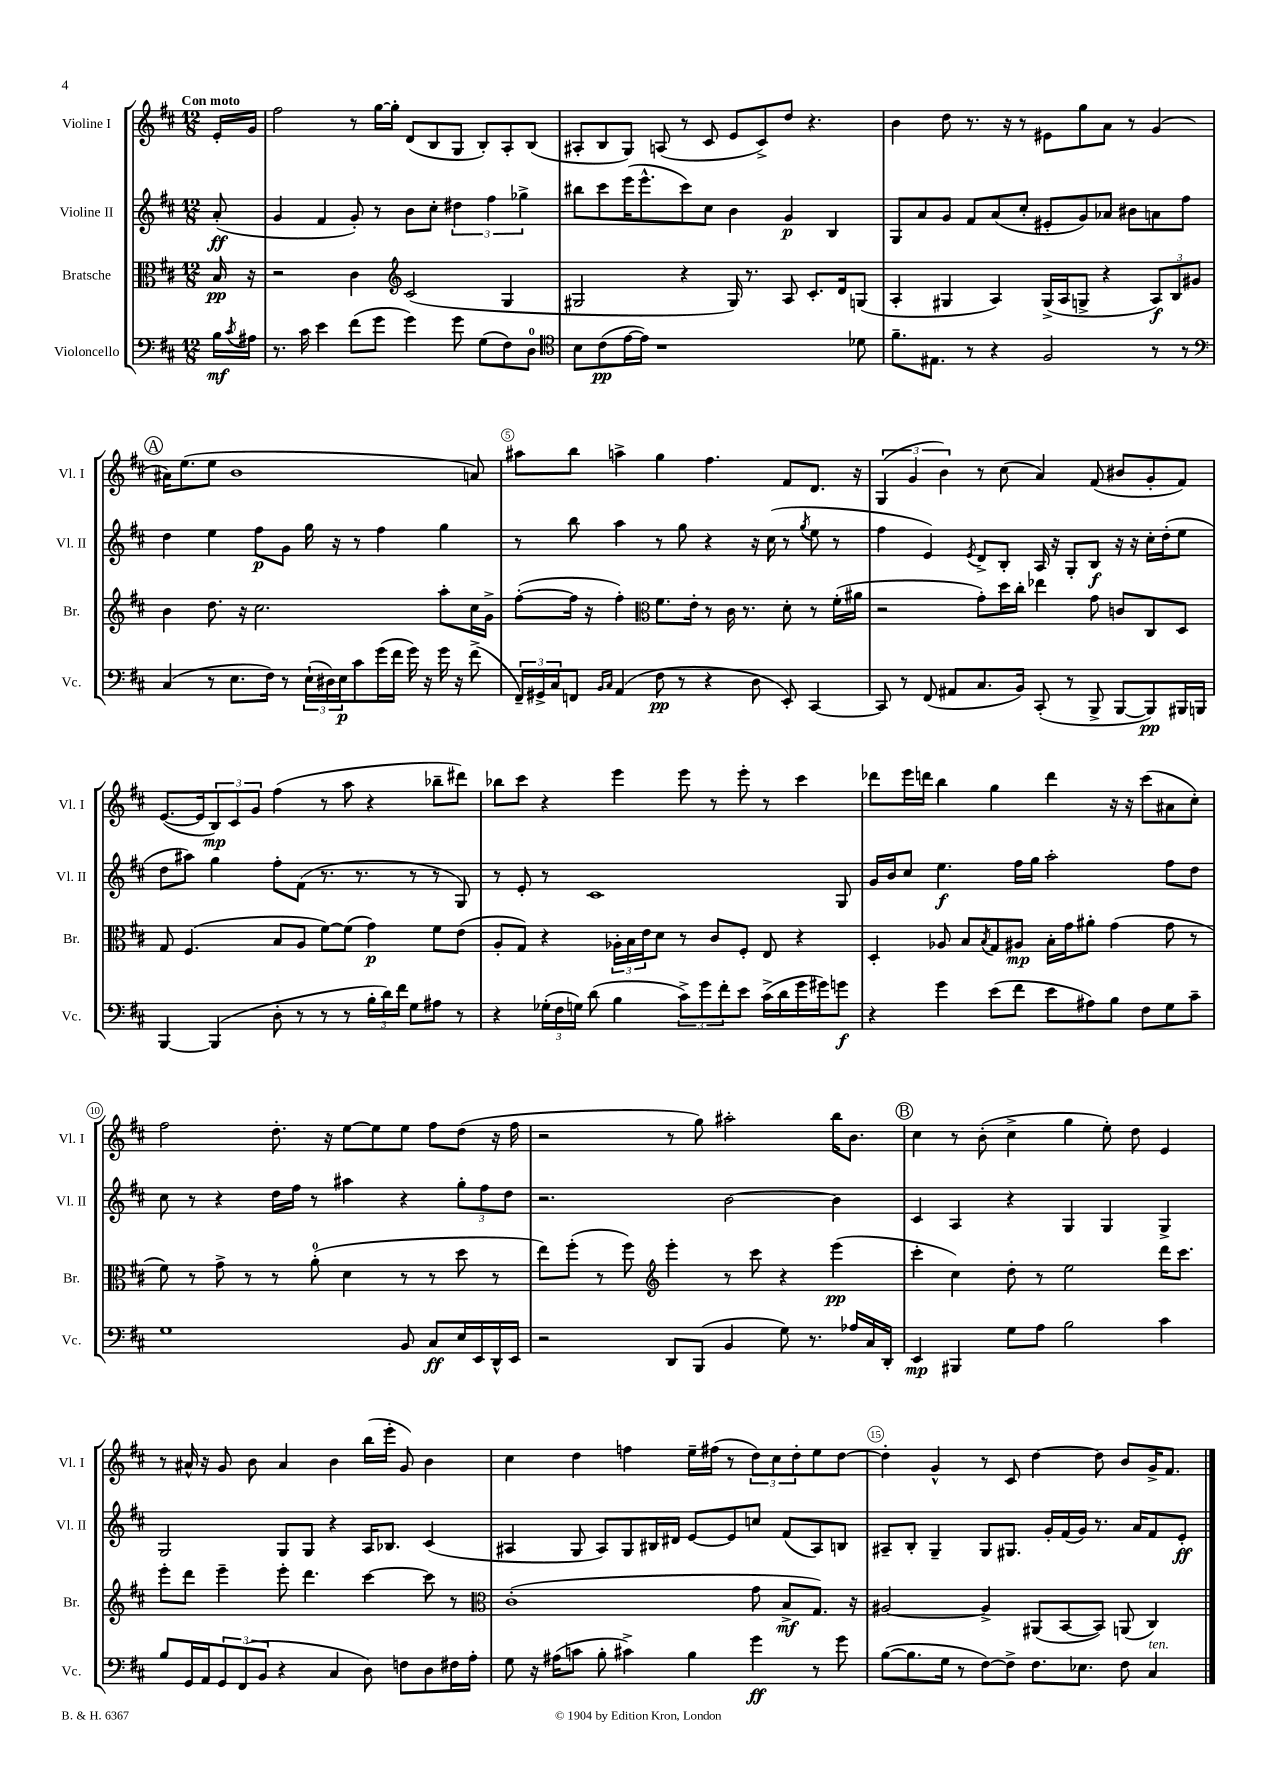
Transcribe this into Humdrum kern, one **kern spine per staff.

**kern	**kern	**kern	**kern
*staff4	*staff3	*staff2	*staff1
*clefF4	*clefC3	*clefG2	*clefG2
*k[f#c#]	*k[f#c#]	*k[f#c#]	*k[f#c#]
*M12/8	*M12/8	*M12/8	*M12/8
16B	16B	(8a'	16e'
8qc#	.	.	.
16A#	16r	.	16g
=	=	=	=
8.r	2r	4g	2ff#
16c#	.	.	.
4e	.	4f#	.
(8f#	4c#	8g')	8r
8g	.	8r	[16gg
.	.	.	16gg']
*	*clefG2	*	*
4g)	(2c#	8b	(8d
.	.	8cc#'	8B
8g	.	6dd#	8G
(8G	.	.	8B')
.	.	6ff#	.
8F#)	4G	.	8A'
.	.	6gg-^	.
8D	.	.	(8B
=	=	=	=
*clefC4	*	*	*
8B	2G#	8bb#	8A#'
(8c#	.	8ccc#	8B
[16e	.	(16eee	8G)
16e])	.	8.eee^^	.
1r	.	.	(8A
.	4r	8ccc#)	8r
.	.	8cc#	8c#
.	16G#)	4b	8e
.	8.r	.	.
.	.	.	8c#^)
.	8A	4g	8dd
.	8.c#'	.	4.r
.	.	4B	.
.	16d	.	.
8d-	(8G	.	.
=	=	=	=
8.f#~	4A'	8G	4b
.	.	8a	.
8.E#	.	.	.
.	4G#	8g	8dd
8r	.	8f#	8.r
4r	4A)	(8a	.
.	.	.	16r
.	.	8cc#'	8r
2F#	(16G#^	8e#'	8e#
.	16A	.	.
.	8G^	8g)	8gg
.	4r	8a-	8a
.	.	8b#	8r
8r	12A)	8a	(4g
.	12B	.	.
8r	.	8ff#	.
.	12g#	.	.
=	=	=	=
*clefF4	*	*	*
(4C#	4b	4dd	16a#)
.	.	.	(8.ee
8r	8.dd	4ee	8ee
8.E	.	.	1b
.	16r	.	.
.	2.cc#	8ff#	.
16F#)	.	.	.
8r	.	8g	.
(24E`	.	16gg	.
24D#)	.	.	.
.	.	16r	.
24E	.	.	.
8c#	.	8r	.
(16g	.	4ff#	.
16f#	.	.	.
16g)	.	.	.
16r	.	.	.
16g	8aa'	4gg	.
16r	.	.	.
(8f#^	16cc#	.	8a)
.	16g^	.	.
=	=	=	=
24FF#~)	([8ff#'	8r	8aa#
24GG#^	.	.	.
24C#	.	.	.
8FF	16ff#]	8bb	8bb
.	16r	.	.
16qqBB	.	.	.
16qqC#	.	.	.
(4AA	4ff#')	4aa	4aa^
*	*clefC3	*	*
8F#	8.f#	8r	4gg
8r	.	8gg	.
.	16e'	.	.
4r	8r	4r	4.ff#
.	16c#	.	.
.	8.r	.	.
8D	.	16r	.
.	.	(16cc#	.
8EE')	8d'	8r	8f#
.	.	8qgg	.
[4CC#	8r	8ee	8.d
.	(16f#'	8r	.
.	16a#	.	16r
=	=	=	=
8CC#]	2r	4ff#	(6G
8r	.	.	.
.	.	.	6g
(8FF#	.	4e)	.
.	.	.	6b)
8AA#	.	.	.
.	.	8qe	.
8.C#	8g')	8d^	8r
.	16dd	8B'	(8cc#
16BB)	16cc#'	.	.
(8CC#'	4ee-	16A	4a)
.	.	16r	.
8r	.	8G'	.
8BBB^	8g	8B	(8f#
[8BBB	8c	16r	8b#
.	.	16r	.
8BBB])	8C#	16cc#'	8g'
.	.	(16dd'	.
16BBB#	8D	8ee	8f#)
16BBB	.	.	.
=	=	=	=
[4BBB	8G	8dd	([8.e
.	(4.F#	8aa#)	.
.	.	.	16e]
(4BBB]	.	4gg	12B)
.	.	.	12c#
.	.	.	12g
8D'	8B	8ff#'	(4ff#
8r	8A	(8f#	.
8r	[8f#)	8.r	8r
8r	(8f#]	.	8aa
.	.	8.r	.
24B'	4g)	.	4r
24d)	.	.	.
24f#	.	.	.
8G	.	8r	.
8A#	8f#	8r	8bb-~
8r	(8e	8G)	8ddd#)
=	=	=	=
4r	8A'	8r	8bb-
.	8G)	8e'	8ccc#
(24G-'	4r	8r	4r
24F#	.	.	.
24G)	.	.	.
(8d	.	1c#	.
4B	24A-'	.	4eee
.	24B	.	.
.	24e	.	.
.	8d	.	.
12c#^)	8r	.	8eee
12g	.	.	.
.	8c#	.	8r
12f#'	.	.	.
8e	8F#'	.	8eee'
(16c#^	8E	.	8r
16d	.	.	.
16g	4r	.	4ccc#
16g#)	.	.	.
8g	.	8G	.
=	=	=	=
4r	4D'	16g	8ddd-
.	.	16b	.
.	.	8cc#	16eee
.	.	.	16ddd
4g	8A-	4.ee	4bb
.	8B	.	.
.	8qB	.	.
(8e	8G	.	4gg
8f#	8A#	16ff#	.
.	.	16gg	.
8e	16B'	2aa'	4ddd
.	16g	.	.
8A#)	8a#'	.	.
8B	(4g	.	16r
.	.	.	16r
8F#	.	.	(8ccc#
8G	8g	8ff#	8a#
8c#~	8r	8dd	8cc#')
=	=	=	=
1G	8f#)	8cc#	2ff#
.	8r	8r	.
.	8g^	4r	.
.	8r	.	.
.	8r	16dd	8.dd'
.	.	16ff#	.
.	(8a'	8r	.
.	.	.	16r
.	4d	4aa#	[8ee
.	.	.	8ee]
8BB	8r	4r	8ee
8C#	8r	.	8ff#
16E	8dd	12gg'	(8dd
16EE	.	.	.
.	.	12ff#	.
16DD^^	8r	.	16r
.	.	12dd	.
16EE	.	.	16ff#
=	=	=	=
2r	8ee)	2.r	2r
.	(8ff#'	.	.
.	8r	.	.
.	8ff#)	.	.
*	*clefG2	*	*
8DD	4eee'	.	8r
(8BBB	.	.	8gg)
4BB	8r	[2b	2aa#'
.	8ccc#	.	.
8G)	4r	.	.
8.r	.	.	.
.	(4eee	4b]	16bb
16A-	.	.	8.b
16C#	.	.	.
16DD'	.	.	.
=	=	=	=
4EE	4ccc#'	4c#	4cc#
4BBB#	4cc#)	4A	8r
.	.	.	(8b'
8G	8dd'	4r	4cc#^
8A	8r	.	.
2B	2ee	4G	4gg
.	.	4G	8ee')
.	.	.	8dd
4c#	16ddd	4G^	4e
.	8.ccc#	.	.
=	=	=	=
8B	8eee'	2G	8r
16GG	8ddd	.	16a#^^
16AA	.	.	16r
12GG	4eee~	.	8g
(12FF#	.	.	.
.	.	.	8b
12BB	.	.	.
4r	8eee'	8G	4a#
.	4.ddd	8G	.
4C#	.	4r	4b
8D)	[4ccc#	16A	(16bb
.	.	8.B-	16eee'
8F	.	.	8g)
8D	8ccc#]	(4c#	4b
16F#	8r	.	.
16A'	.	.	.
=	=	=	=
*	*clefC3	*	*
8G	(1c#'	4A#	4cc#
16r	.	.	.
(16A#	.	.	.
8c	.	8G	4dd
8B'	.	8A#)	.
4c#^)	.	8G	4ff
.	.	16B#	.
.	.	16d#	.
4B	.	[8e	16ee~
.	.	.	(16ff#
.	.	8e]	8r
4g	8g	8cc	12dd)
.	.	.	12cc#
.	8B^	(8f#	.
.	.	.	12dd'
8r	8.G)	8A#)	8ee
8g	.	8B	[8dd
.	16r	.	.
=	=	=	=
([8B	[2A#	8A#~	4dd']
8.B]	.	8B'	.
.	.	4G~	4g^^
16G	.	.	.
8r	.	.	.
[8F#)	4A#^]	8G	8r
8F#^]	.	8.G#	8c#
8.F#	(8AA#	.	[4dd
.	.	16g'	.
.	[8BB	(16f#	.
8.E-	.	16g)	.
.	8BB])	8.r	8dd]
8F#	(8AA	.	8b
.	.	16a	.
4C#	4C#)	8f#	16g^
.	.	.	8.f#
.	.	8e'	.
==	==	==	==
*-	*-	*-	*-
